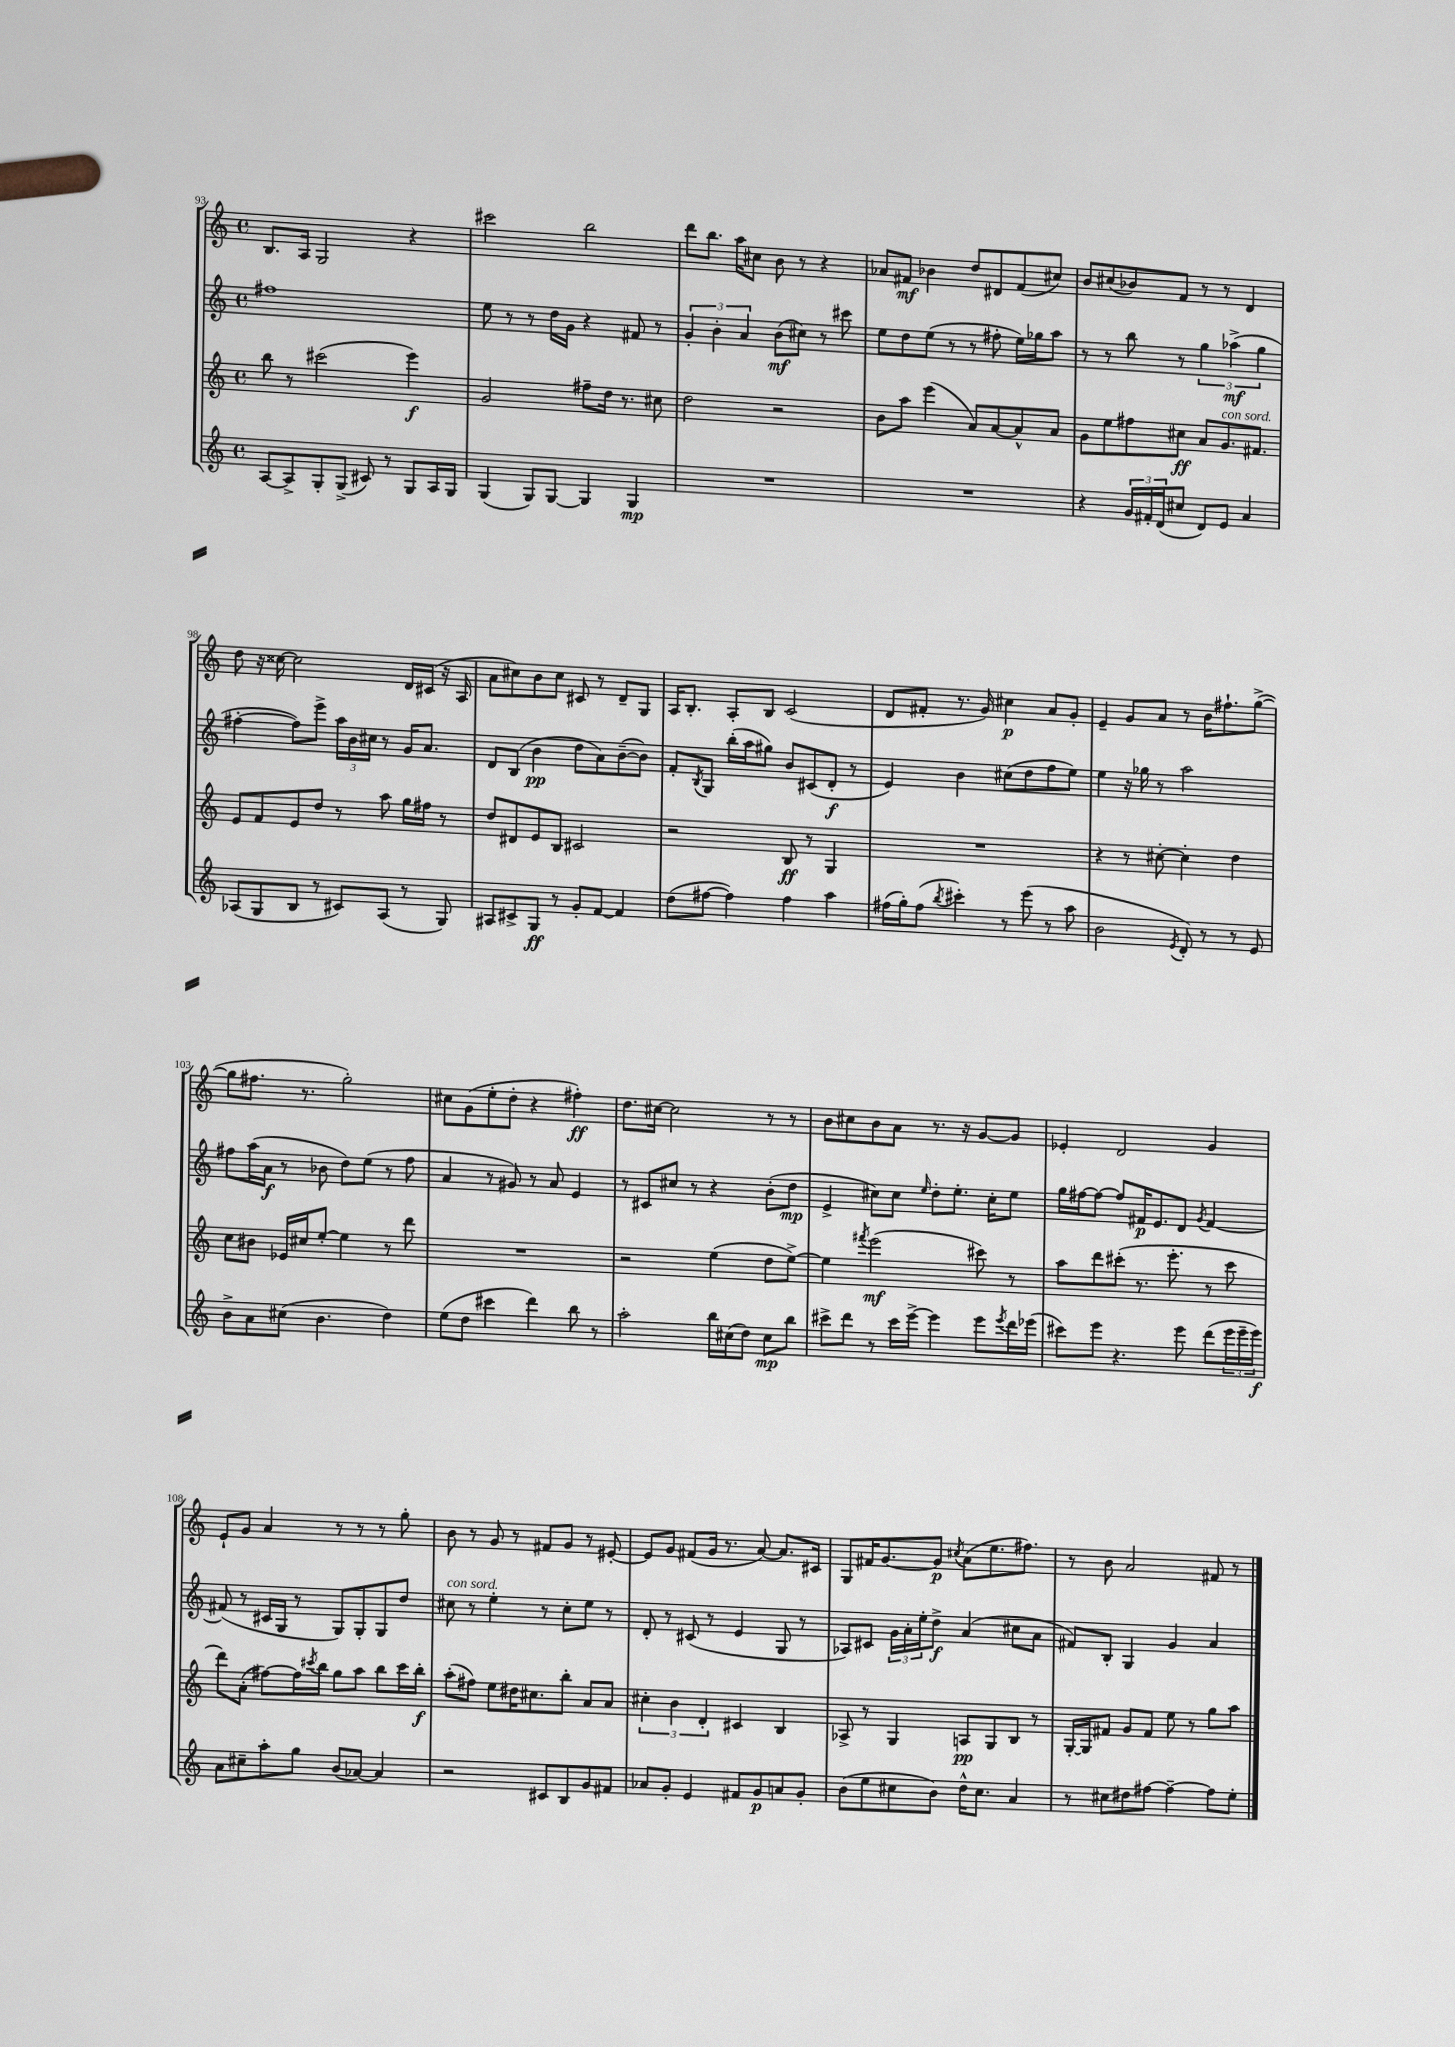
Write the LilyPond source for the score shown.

<<
\new StaffGroup <<
\new Staff = "s0" {
    \clef treble \key c \major \defaultTimeSignature \time 4/4
    b8. a16 g2 r4 |
    cis'''2 b''2 |
    d'''8 b''8. a''16 cis''8 b'8 r8 r4 |
    aes'8 fis'8\mf bes'4 d''8 dis'8 fis'8( cis''8) |
    b'8 cis''8( bes'8) f'8 r8 r8 d'4 |
    d''8 r16 cisis''16~ cisis''2 d'16 cis'16( r16 a16 |
    a'8 cis''8) b'8 cis''8 cis'8 r8 d'8-- g8 |
    a16 b8.-. a8-. b8 c'2( |
    d'8 fis'8-. r8. g'16) cis''4\p a'8 g'8-. |
    e'4-- g'8 a'8 r8 b'16 fis''8.-! g''8~->( |
    g''8 fis''8. r8. g''2-.) |
    cis''8 g'8( e''8-. d''8-. r4 fis''4-.\ff) |
    d''8. cis''16~ cis''2 r8 r8 |
    b'8 cis''8 b'8 a'8 r8. r16 g'8~ g'8 |
    ees'4-. d'2 g'4 |
    e'8-! g'8 a'4 r8 r8 r8 g''8-. |
    b'8 r8 g'8 r8 fis'8 g'8 r8 eis'8~-. |
    eis'8 g'8 fis'8( g'16 r8. a'8~) a'8. cis'16 |
    g8 fis'16 g'8.~ g'8\p \acciaccatura { cis''8 } a'8( e''8. fis''8.) |
    r8 b'8 a'2 fis'8 r8 \bar "|." |
}
\new Staff = "s1" {
    \clef treble \key c \major \defaultTimeSignature \time 4/4
    fis''1 |
    e''8 r8 r8 d''16 g'16 r4 fis'8 r8 |
    \tuplet 3/2 { g'4-. b'4-. a'4 } b'8\mf( cis''8) r8 cis'''8 |
    e''8 d''8 e''8( r8 r8 fis''8-. e''16) ges''16 a''8 |
    r8 r8 b''8 r8 \tuplet 3/2 { g''4 aes''4->\mf( g''4 } |
    fis''4~-. fis''8) e'''8-> \tuplet 3/2 { a''16 b'16 cis''16 } r8 g'16 a'8. |
    d'8 b8( b'4\pp d''8 a'8) b'8~--( b'8) |
    f'8-. \acciaccatura { b8 } g8 b''16-.( a''16 gis''8) b'8 cis'8( d'8-.\f r8 |
    e'4) b'4 cis''8( d''8 f''8 e''8) |
    e''4 r16 ges''16 r8 a''2 |
    fis''8 a''16( a'16\f r8 bes'8 d''8) e''8( r8 fis''8 |
    a'4 r8 gis'8) r8 a'8 e'4 |
    r8 cis'8 cis''8 r8 r4 b'8-.( d''8\mp |
    e'4-> cis''8) cis''8 \grace { e''16 } d''8-. e''8.-. cis''16-. e''8 |
    g''16 fis''16~ fis''8~ fis''8 fis'16\p e'8. d'8 \acciaccatura { g'8 } fis'4~ |
    fis'8( r8 cis'16 g16 r8 g8) g8-. g8 d''8 |
    cis''8^\markup { \italic "con sord." } r8 e''4-. r8 cis''8-. e''8 r8 |
    d'8-. r8 cis'8( r8 e'4 g8 r8 |
    aes8) cis'8 \tuplet 3/2 { g'16 a'16-. e''16-. } d''8->\f a'4( cis''8 a'8 |
    fis'8) b8-. g4 g'4 a'4 \bar "|." |
}
\new Staff = "s2" {
    \clef treble \key c \major \defaultTimeSignature \time 4/4
    b''8 r8 cis'''2( e'''4\f) |
    g'2 fis''8-- d''16 r8. cis''8 |
    d''2 r2 |
    b'8 a''8 e'''4( a'8) a'8~ a'8-^ a'8 |
    g'8 e''8 fis''8 cis''8\ff a'8 g'8.^\markup { \italic "con sord." } fis'8. |
    e'8 f'8 e'8 d''8 r8 a''8 g''16 fis''16 r8 |
    d''8 dis'8 e'8 b8 cis'2 |
    r2 b8\ff r8 g4 |
    R1 |
    r4 r8 cis''8~-. cis''4-. d''4 |
    c''8 bis'8 ees'16 cis''16 e''8~-. e''4 r8 d'''8 |
    R1 |
    r2 e''4( d''8 e''8~->) |
    e''4 \acciaccatura { fis'''8 } e'''2\mf( cis'''8) r8 |
    a''8 d'''8 cis'''8-.( r8. e'''8.-. r8 cis'''8 |
    d'''8) a'8-.( fis''8~) fis''16 \acciaccatura { cis'''8 } b''16 g''8 a''8 b''8 cis'''16 b''16-.\f |
    a''8-.( fis''8) e''8 dis''16 cis''8. b''8-. a'8 a'8 |
    \tuplet 3/2 { cis''4-. b'4 d'4-. } cis'4 b4 |
    aes8-> r8 g4 a8\pp g8 b8 r8 |
    g16~-. g16 fis'8 g'8 fis'8 e''8 r8 g''8 a''8 \bar "|." |
}
\new Staff = "s3" {
    \clef treble \key c \major \defaultTimeSignature \time 4/4
    a8~ a8-> g8-. g8->( cis'8) r8 g8 a16 g16 |
    g4( g8) g8~ g4 g4\mp |
    R1 |
    R1 |
    r4 \tuplet 3/2 { g'16 fis'16-. d'16( } cis''8 d'8) e'8 a'4 |
    aes8( g8 b8 r8 cis'8) aes8( r8 g8) |
    ais8 cis'8-> g8\ff r8 g'8-. f'8~ f'4 |
    d''8( fis''8~ fis''4) fis''4 a''4 |
    fis''16( g''16-.) fis''8( \acciaccatura { b''8 } cis'''4-.) r8 e'''8( r8 a''8 |
    b'2 \acciaccatura { e'8 } d'8-.) r8 r8 e'8 |
    b'8-> a'8 cis''8( b'4. d''4) |
    e''8( d''8 cis'''4 d'''4) b''8 r8 |
    a''2-. b''16 cis''16( d''8) cis''8\mp b''8 |
    cis'''8-> d'''8 r8 cis'''16 e'''16~-> e'''4 e'''8 \acciaccatura { e'''8 } d'''16 ees'''16( |
    cis'''8) e'''8 r4. e'''8 d'''8( \tuplet 3/2 { e'''16 e'''16-- e'''16\f) } |
    a'8 cis''8-- a''8-. g''8 b'8( aes'8~) aes'4 |
    r2 cis'8 b8 g'8 fis'8 |
    aes'8 g'8-. e'4 fis'8 g'8\p a'8 g'8-. |
    b'8( e''8 cis''8 b'8) d''16-^ cis''8. a'4 |
    r8 cis''8 dis''8 fis''8~ fis''4~-- fis''8 e''8-. \bar "|." |
}
>>
>>
\layout { \context { \Score currentBarNumber = #93 } }
